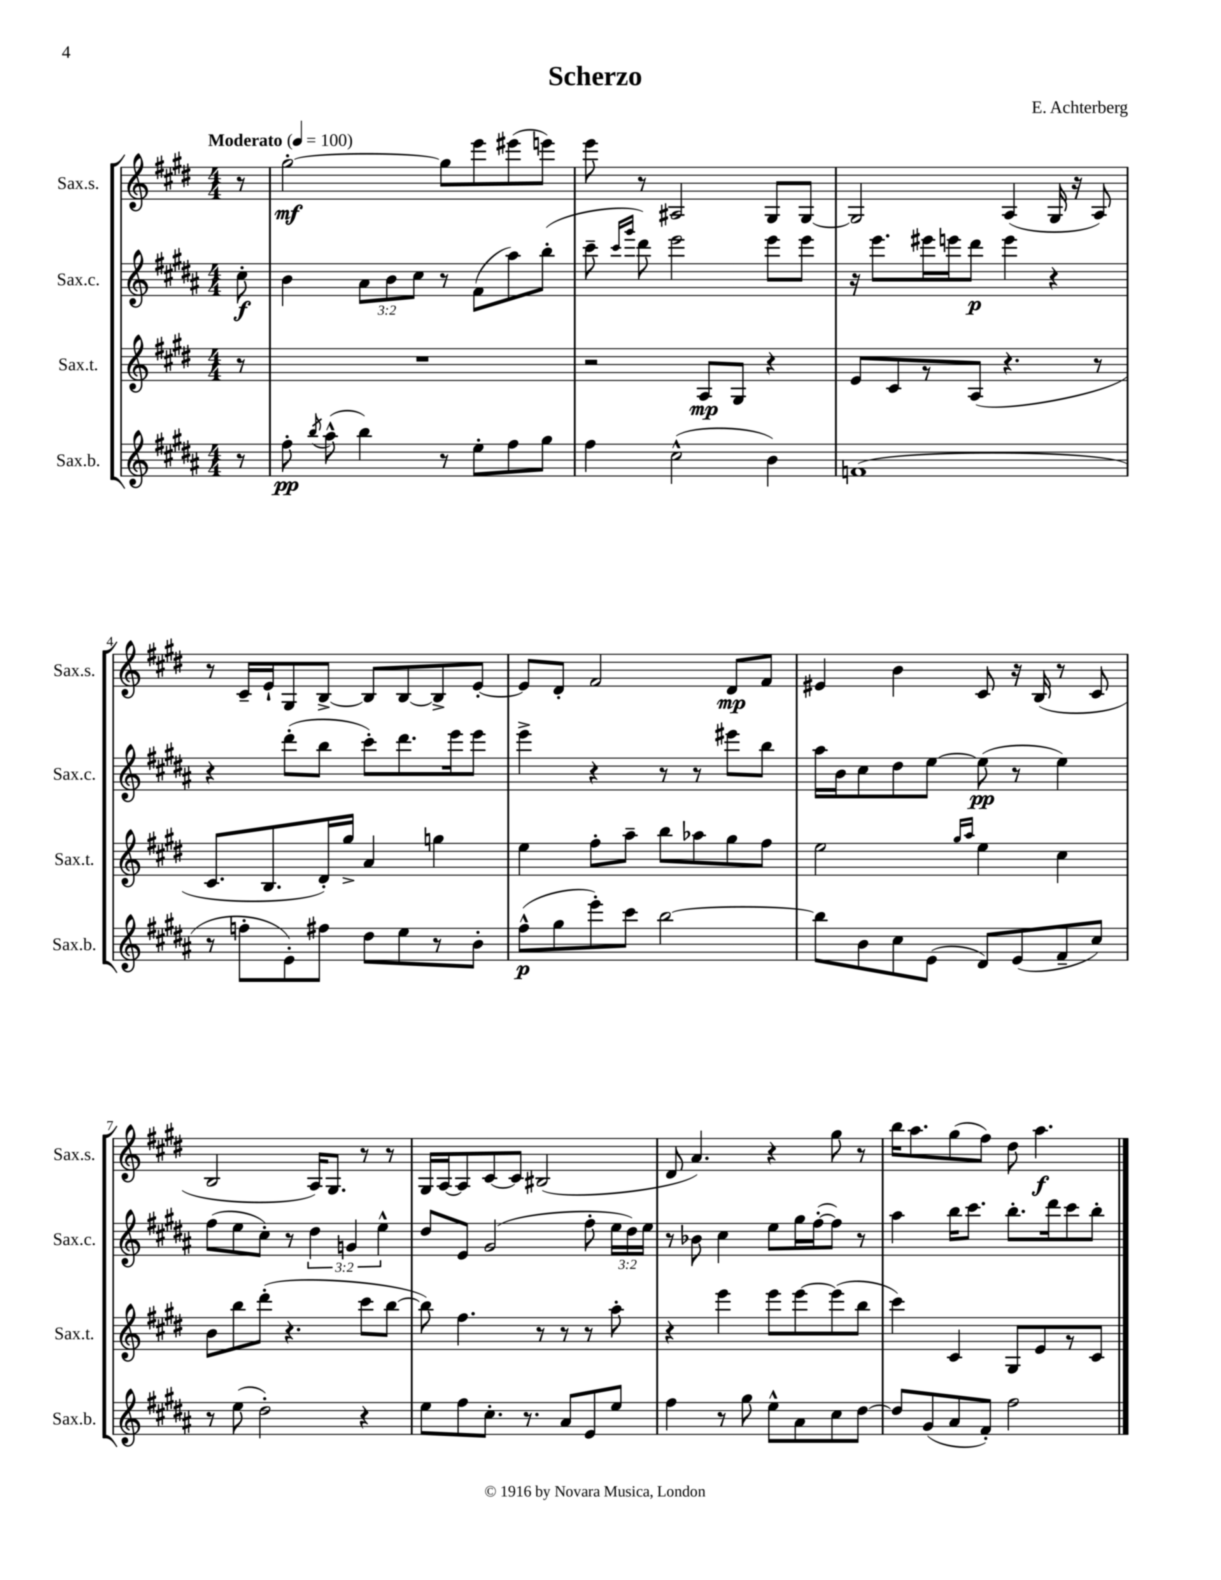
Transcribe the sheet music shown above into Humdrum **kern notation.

**kern	**kern	**kern	**kern
*staff4	*staff3	*staff2	*staff1
*clefG2	*clefG2	*clefG2	*clefG2
*k[f#c#g#d#a#]	*k[f#c#g#d#]	*k[f#c#g#d#a#]	*k[f#c#g#d#]
*M4/4	*M4/4	*M4/4	*M4/4
*MM100	*MM100	*MM100	*MM100
8r	8r	8cc#'	8r
=	=	=	=
8ff#'	1r	4b	[2gg#'
8qbb	.	.	.
(8aa#^^	.	.	.
4bb)	.	12a#	.
.	.	12b	.
.	.	12cc#	.
8r	.	8r	8gg#]
8ee'	.	(8f#	8eee
8ff#	.	8aa#)	(8eee#
8gg#	.	(8bb'	8eee)
=	=	=	=
4ff#	2r	8ccc#~	8eee
.	.	16qqccc#	.
.	.	16qqggg#	.
.	.	8ddd#)	8r
(2cc#^^	.	2eee	2A#
.	8A	.	.
.	8G#	.	.
4b)	4r	8eee	8G#
.	.	8eee	[8G#
=	=	=	=
(1f	8e	16r	2G#]
.	.	8.eee	.
.	8c#	.	.
.	8r	16eee#	.
.	.	16eee	.
.	(8A	8ddd#	.
.	4.r	4eee	(4A
.	.	4r	16G#
.	.	.	16r
.	8r	.	8A)
=	=	=	=
8r	8.c#	4r	8r
8ff'	.	.	16c#~
.	8.B	.	16e`
8e')	.	(8ddd#'	8G#
8ff#	16d#')	8bb	[8B^
.	16gg#^	.	.
8dd#	4a	8ccc#')	8B]
8ee	.	8.ddd#	[8B
8r	4gg	.	8B^]
.	.	16eee	.
8b'	.	8eee	[8e'
=	=	=	=
(8ff#^^	4ee	4eee^	8e]
8gg#	.	.	8d#'
8eee')	8ff#'	4r	2f#
8ccc#	8aa~	.	.
[2bb	8bb	8r	.
.	8aa-	8r	.
.	8gg#	8eee#	8d#
.	8ff#	8bb	8f#
=	=	=	=
8bb]	2ee	16aa#	4e#
.	.	16b	.
8b	.	8cc#	.
8cc#	.	8dd#	4b
(8e	.	[8ee	.
.	16qqgg#	.	.
.	16qqaa	.	.
8d#)	4ee	(8ee]	8c#
(8e	.	8r	16r
.	.	.	(16B
8f#~	4cc#	4ee)	8r
8cc#)	.	.	8c#
=	=	=	=
8r	8b	(8ff#	2B
(8ee	8bb	8ee	.
2dd#')	(8ddd#'	8cc#')	.
.	4.r	8r	.
.	.	6dd#	16A)
.	.	.	8.G#
.	.	6g	.
4r	8ccc#	.	8r
.	.	6ee^^	.
.	[8bb	.	8r
=	=	=	=
8ee	8bb])	8dd#	16G#
.	.	.	[16A
8ff#	4.ff#	8e	8A]
8.cc#'	.	(2g#	[8c#
.	.	.	8c#]
8.r	.	.	.
.	8r	.	(2B#
8a#	8r	.	.
8e	8r	8ff#'	.
8ee	8aa'	24ee	.
.	.	24dd#)	.
.	.	24ee	.
=	=	=	=
4ff#	4r	8r	8d#
.	.	8b-	4.a)
8r	4eee	4cc#	.
8gg#	.	.	.
8ee^^	8eee	8ee	4r
8a#	[8eee	16gg#	.
.	.	([16ff#'	.
8cc#	(8eee]	8ff#])	8gg#
[8dd#	8bb	8r	8r
=	=	=	=
8dd#]	4ccc#)	4aa#	16bb
.	.	.	8.aa
(8g#	.	.	.
8a#	4c#	16bb	(8gg#
.	.	8.ccc#	.
8f#')	.	.	8ff#)
2ff#	8G#	8.bb'	8dd#
.	8e	.	4.aa
.	.	16ddd#	.
.	8r	8ccc#	.
.	8c#	8bb'	.
==	==	==	==
*-	*-	*-	*-
